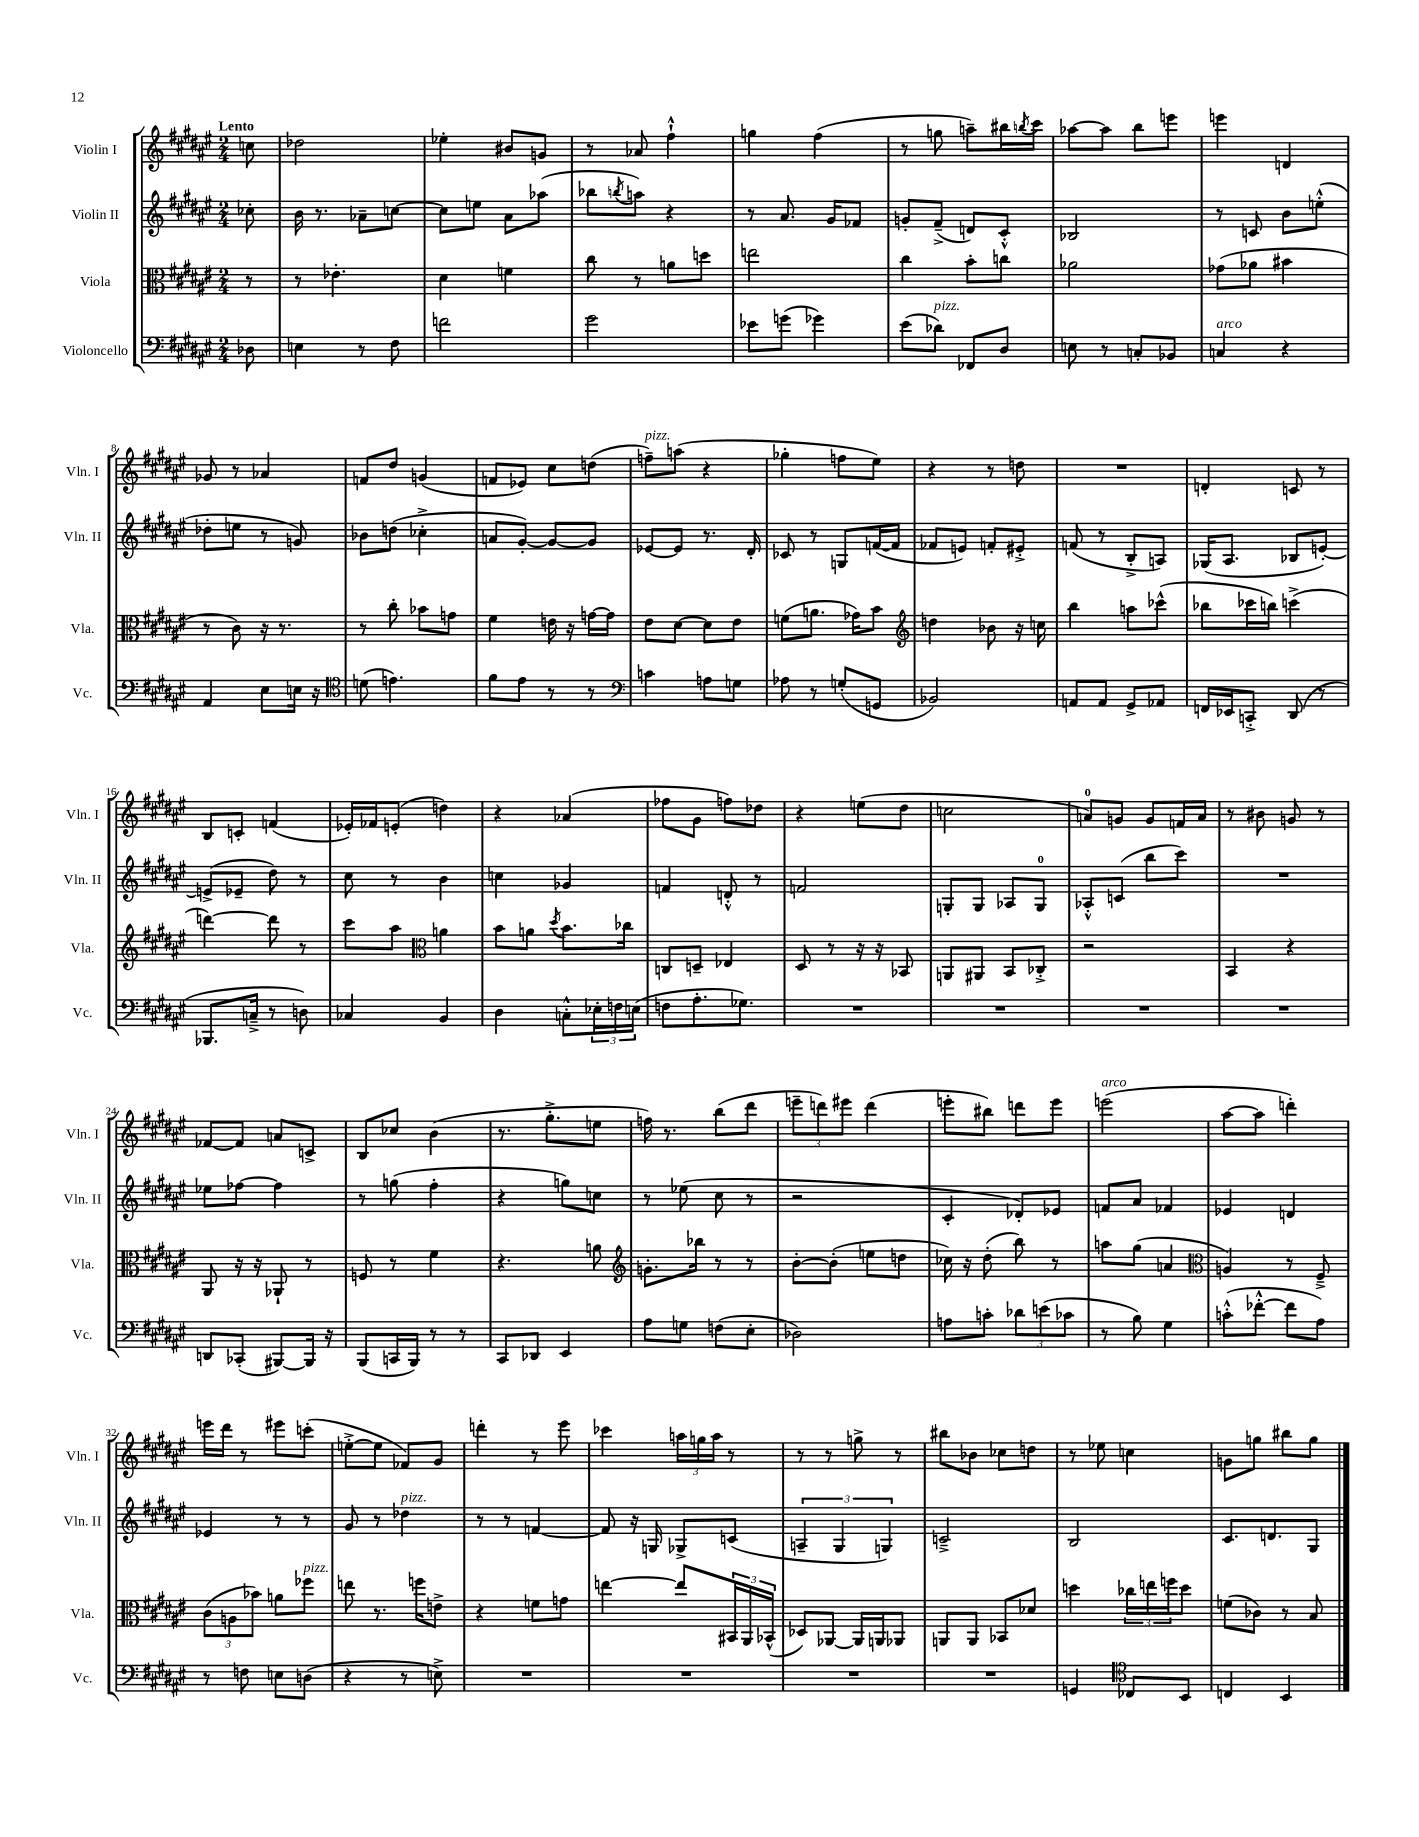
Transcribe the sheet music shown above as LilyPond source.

<<
\new StaffGroup <<
\new Staff = "s0" \with { instrumentName = "Violin I" shortInstrumentName = "Vln. I" } {
    \clef treble \key fis \major \numericTimeSignature \time 2/4 \partial 8 \tempo "Lento"
    c''8 |
    des''2 |
    ees''4-. bis'8 g'8 |
    r8 aes'8 fis''4-!-^ |
    g''4 fis''4( |
    r8 g''8 a''8--) bis''16 \acciaccatura { b''8 } cis'''16 |
    aes''8~ aes''8 b''8 e'''8 |
    e'''4 d'4 |
    ges'8 r8 aes'4 |
    f'8 dis''8 g'4( |
    f'8 ees'8) cis''8 d''8( |
    f''8--^\markup { \italic "pizz." }) a''8( r4 |
    ges''4-. f''8 eis''8) |
    r4 r8 d''8 |
    R2 |
    d'4-. c'8 r8 |
    b8 c'8-. f'4( |
    ees'16-.) fes'16 e'8-.( d''4) |
    r4 aes'4( |
    fes''8 gis'8 f''8) des''8 |
    r4 e''8( dis''8 |
    c''2 |
    a'8-0) g'8 g'8 f'16 a'16 |
    r8 bis'8 g'8 r8 |
    fes'8~ fes'8 a'8 c'8-> |
    b8 ces''8 b'4( |
    r8. gis''8.-.-> e''8 |
    f''16) r8. b''8( dis'''8 |
    \tuplet 3/2 { e'''8-- d'''8) eis'''8 } d'''4( |
    e'''8-. bis''8) d'''8 e'''8 |
    e'''2^\markup { \italic "arco" }( |
    ais''8~ ais''8 d'''4-.) |
    e'''16 dis'''16 r8 eis'''8 c'''8-.( |
    e''8~-.-> e''8 fes'8) gis'8 |
    d'''4-. r8 eis'''8 |
    ces'''4 \tuplet 3/2 { a''16 g''16 a''16 } r8 |
    r8 r8 g''8-> r8 |
    bis''8 bes'8 ces''8 d''8 |
    r8 ees''8 c''4 |
    g'8 g''8 bis''8 g''8 \bar "|." |
}
\new Staff = "s1" \with { instrumentName = "Violin II" shortInstrumentName = "Vln. II" } {
    \clef treble \key fis \major \numericTimeSignature \time 2/4 \partial 8
    ces''8-. |
    b'16 r8. aes'8-- c''8~ |
    c''8 e''8 ais'8 aes''8( |
    bes''8 \acciaccatura { b''8 } a''8) r4 |
    r8 ais'8. gis'16 fes'8 |
    g'8-. fis'8--->( d'8) cis'8-.-^ |
    bes2 |
    r8 c'8 b'8 e''8-.-^( |
    des''8-. e''8 r8 g'8) |
    bes'8 d''8( ces''4-.-> |
    a'8 gis'8~-.) gis'8~ gis'8 |
    ees'8~ ees'8 r8. dis'16-. |
    ces'8 r8 g8 f'16~( f'16 |
    fes'8 e'8) f'8-. eis'8-.-> |
    f'8( r8 b8-.-> a8) |
    ges16( ais8. bes8 e'8~-.) |
    e'8->( ees'8-- dis''8) r8 |
    cis''8 r8 b'4 |
    c''4 ges'4 |
    f'4 d'8-.-^ r8 |
    f'2 |
    g8-. g8 aes8 g8-0 |
    aes8-.-^ c'8( b''8 cis'''8) |
    R2 |
    ees''8 fes''8~ fes''4 |
    r8 g''8( fis''4-. |
    r4 g''8) c''8 |
    r8 ees''8( cis''8 r8 |
    r2 |
    cis'4-. des'8-.) ees'8 |
    f'8 ais'8 fes'4 |
    ees'4 d'4 |
    ees'4 r8 r8 |
    gis'8 r8 des''4^\markup { \italic "pizz." } |
    r8 r8 f'4~ |
    f'8 r16 g16 ges8-> c'8( |
    \tuplet 3/2 { a4-- gis4 g4) } |
    c'2---> |
    b2 |
    cis'8. d'8. gis8 \bar "|." |
}
\new Staff = "s2" \with { instrumentName = "Viola" shortInstrumentName = "Vla." } {
    \clef alto \key fis \major \numericTimeSignature \time 2/4 \partial 8
    r8 |
    r8 ees'4.-. |
    dis'4 f'4 |
    cis''8 r8 a'8 d''8 |
    e''2 |
    cis''4 b'8-. c''8 |
    aes'2 |
    ges'8( aes'8 bis'4 |
    r8 cis'8) r16 r8. |
    r8 cis''8-. bes'8 g'8 |
    fis'4 e'16 r16 g'16~ g'16 |
    eis'8 dis'8~ dis'8 eis'8 |
    f'8( a'8. ges'16) b'8 |
    \clef treble d''4 bes'8 r16 c''16 |
    b''4 a''8 ces'''8-^( |
    bes''8 ces'''16 b''16) c'''4->( |
    d'''4~) d'''8 r8 |
    cis'''8 ais''8 \clef alto a'4 |
    b'8 a'8 \acciaccatura { dis''8 } b'8. ces''16 |
    c8 d8-- ees4 |
    dis8 r8 r16 r16 bes,8 |
    a,8 ais,8 b,8 ces8-.-> |
    r2 |
    b,4 r4 |
    ais,8 r16 r16 aes,8-! r8 |
    f8 r8 fis'4 |
    r4. a'8 |
    \clef treble g'8.-. bes''16 r8 r8 |
    b'8~-. b'8-.( e''8 d''8 |
    ces''16) r16 dis''8-.( b''8) r8 |
    a''8 gis''8( a'4 |
    \clef alto a4) r8 fis8---> |
    \tuplet 3/2 { cis'8( a8 bes'8) } a'8 fes''8^\markup { \italic "pizz." } |
    e''8 r8. f''16 e'8-> |
    r4 f'8 g'8 |
    e''4~ e''8 \tuplet 3/2 { bis,16 ais,16 bes,16-^( } |
    des8) aes,8~ aes,16 a,16 aes,8 |
    a,8 a,8 bes,8 des'8 |
    d''4 \tuplet 3/2 { ces''16 e''16 f''16 } d''8 |
    f'8( ces'8) r8 b8 \bar "|." |
}
\new Staff = "s3" \with { instrumentName = "Violoncello" shortInstrumentName = "Vc." } {
    \clef bass \key fis \major \numericTimeSignature \time 2/4 \partial 8
    des8 |
    e4 r8 fis8 |
    f'2 |
    gis'2 |
    ees'8 g'8( ges'4) |
    eis'8( des'8^\markup { \italic "pizz." }) fes,8 dis8 |
    e8 r8 c8-. bes,8 |
    c4^\markup { \italic "arco" } r4 |
    ais,4 eis8 e16 r16 |
    \clef tenor d'8( e'4.) |
    fis'8 eis'8 r8 r8 |
    \clef bass c'4 a8 g8 |
    aes8 r8 g8-.( g,8 |
    bes,2) |
    a,8 a,8 gis,8-> aes,8 |
    f,16 ees,16 c,8-.-> dis,8( r8 |
    bes,,8. c16---> r8 d8) |
    ces4 b,4 |
    dis4 c8-.-^ \tuplet 3/2 { ees16-. f16 e16( } |
    f8 ais8.-. ges8.) |
    R2 |
    R2 |
    R2 |
    R2 |
    d,8 ces,8-.( bis,,8~) bis,,16 r16 |
    b,,8( c,16 b,,16) r8 r8 |
    cis,8 des,8 eis,4 |
    ais8 g8 f8( eis8-. |
    des2) |
    a8 c'8-. \tuplet 3/2 { des'8 e'8( ces'8 } |
    r8 b8) gis4 |
    c'8-.-^( fes'8~-.-^ fes'8 ais8) |
    r8 f8 e8 d8( |
    r4 r8 e8->) |
    R2 |
    R2 |
    R2 |
    R2 |
    g,4 \clef tenor ces8 b,8 |
    c4 b,4 \bar "|." |
}
>>
>>
